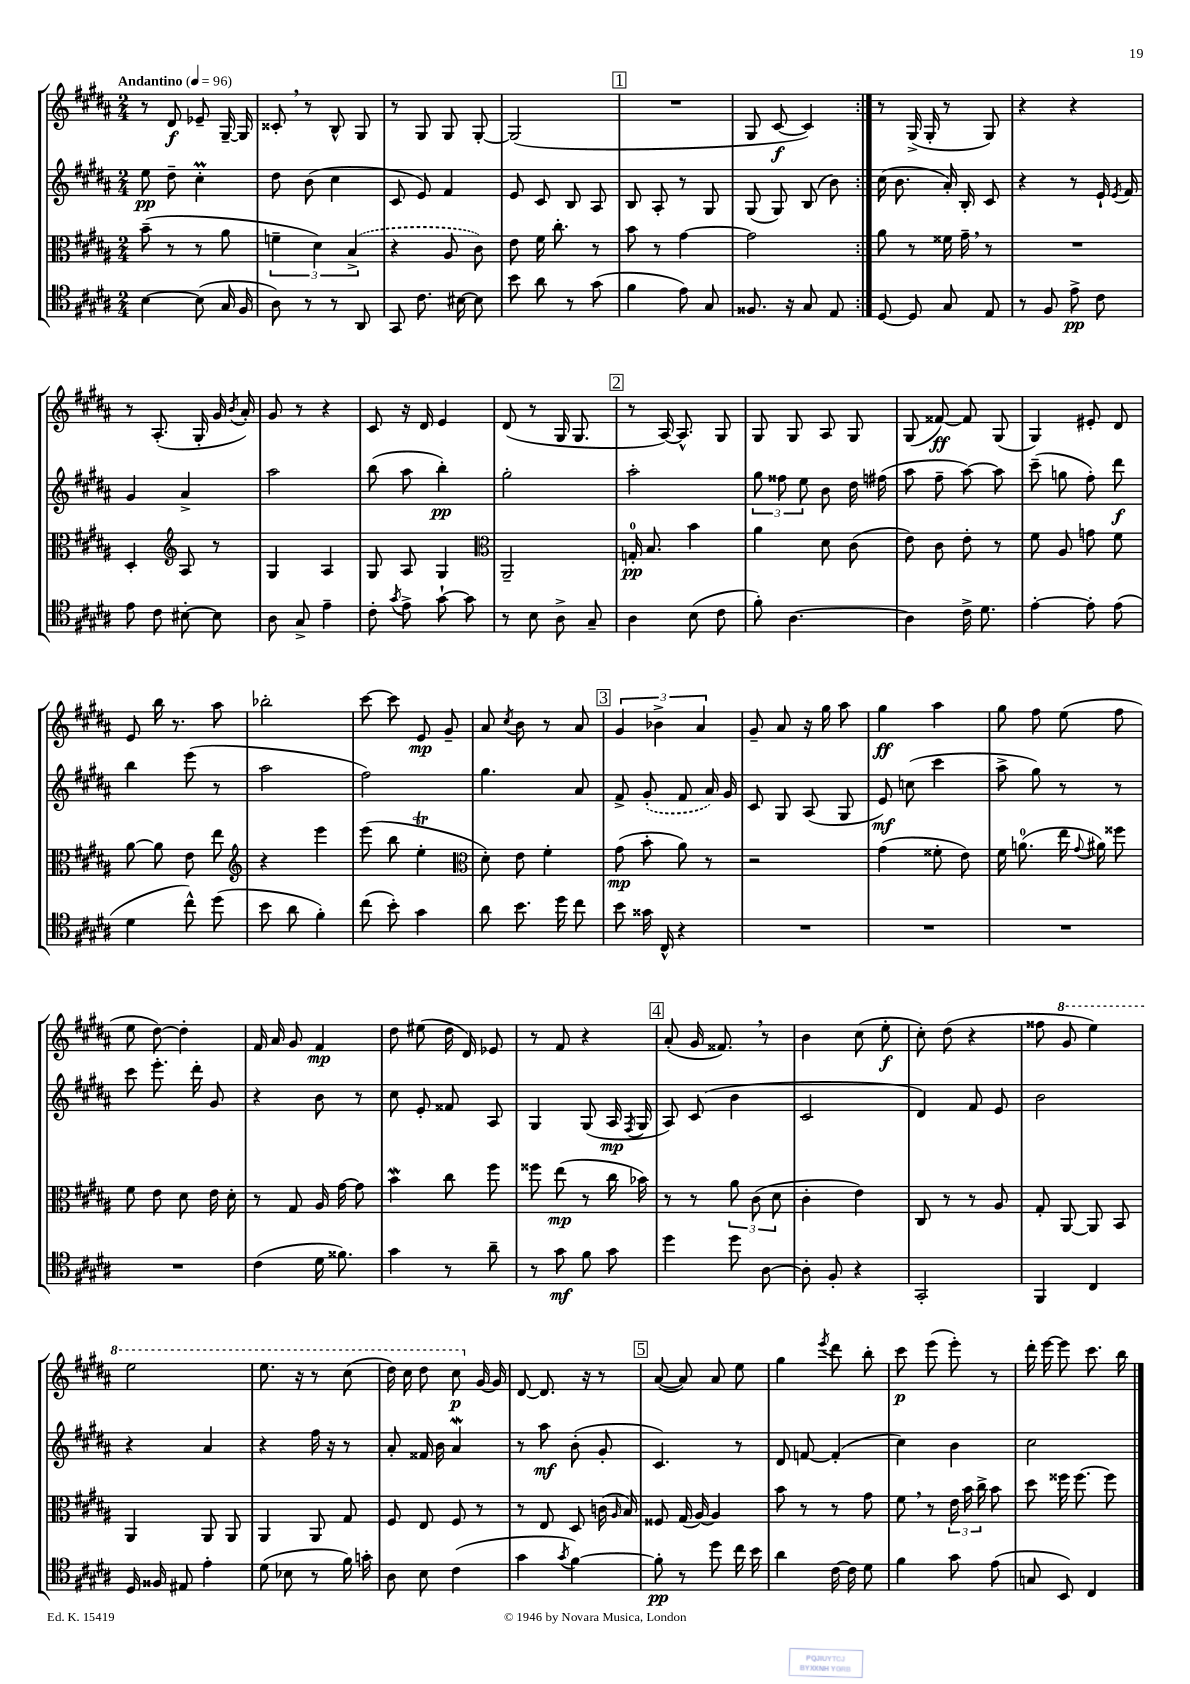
<<
\new StaffGroup <<
\new Staff = "s0" {
    \clef treble \key b \major \numericTimeSignature \time 2/4 \tempo "Andantino" 4 = 96
    \autoBeamOff \repeat volta 2 { r8 dis'8\f ees'8-- gis16~-- gis16 |
    cisis'8-. \breathe r8 b8-^ gis8 |
    r8 gis8 gis8 gis8~-. |
    gis2( |
    \mark \markup { \box "1" } R2 |
    gis8 cis'8~\f cis'4) | }
    r8 gis16->( gis16-. r8 gis8) |
    r4 r4 |
    r8 ais8.-.( gis16-. gis'16 \acciaccatura { b'8 } ais'16-.) |
    gis'8 r8 r4 |
    cis'8 r16 dis'16 e'4 |
    dis'8( r8 gis16 gis8. |
    \mark \markup { \box "2" } r8 ais16~) ais8.-^ gis8 |
    gis8 gis8 ais8 gis8 |
    gis8( fisis'8~\ff) fisis'8 gis8( |
    gis4) eis'8-. dis'8 |
    e'8 b''16 r8. ais''8 |
    bes''2-. |
    cis'''8~ cis'''8 e'8\mp gis'8-- |
    ais'8 \acciaccatura { cis''8 } b'8 r8 ais'8 |
    \mark \markup { \box "3" } \tuplet 3/2 { gis'4 bes'4-> ais'4 } |
    gis'8-- ais'8 r16 gis''16 ais''8 |
    gis''4\ff ais''4 |
    gis''8 fis''8 e''8( fis''8 |
    e''8 dis''8~) dis''4-. |
    fis'16 ais'16 gis'8 fis'4\mp |
    dis''8 eis''8( dis''16 dis'16) ees'8 |
    r8 fis'8 r4 |
    \mark \markup { \box "4" } ais'8-.( gis'16 fisis'8.) \breathe r8 |
    b'4 cis''8( e''8-.\f |
    cis''8-.) dis''8( r4 |
    fisis''8 \ottava #1 gis''8 e'''4) |
    e'''2 |
    e'''8. r16 r8 cis'''8( |
    dis'''16) cis'''16 dis'''8 cis'''8\p \ottava #0 gis'16~ gis'16 |
    dis'8~ dis'8. r16 r8 |
    \mark \markup { \box "5" } ais'8~( ais'8) ais'8 e''8 |
    gis''4 \acciaccatura { e'''8 } dis'''8 b''8-. |
    cis'''8\p e'''8( e'''8-.) r8 |
    dis'''16-. e'''16~ e'''8 cis'''8. b''16 \bar "|." |
}
\new Staff = "s1" {
    \clef treble \key b \major \numericTimeSignature \time 2/4
    \autoBeamOff \repeat volta 2 { e''8\pp dis''8-- cis''4-.\prall |
    dis''8 b'8( cis''4 |
    cis'8 e'8) fis'4 |
    e'8 cis'8 b8 ais8 |
    \mark \markup { \box "1" } b8 ais8-. r8 gis8 |
    gis8( gis8) b8( b'8) | }
    cis''16( b'8. ais'16-.) b16-. cis'8 |
    r4 r8 e'16-! \acciaccatura { e'8 } fis'16 |
    gis'4 ais'4-> |
    ais''2 |
    b''8( ais''8 b''4-.\pp) |
    gis''2-. |
    \mark \markup { \box "2" } ais''2-. |
    \tuplet 3/2 { gis''8 fisis''8 e''8 } b'8 dis''16 fis''16( |
    ais''8 fis''8-- ais''8~) ais''8 |
    cis'''8--( g''8 fis''8-.) dis'''8\f |
    b''4 e'''8( r8 |
    ais''2 |
    fis''2) |
    gis''4. ais'8 |
    \mark \markup { \box "3" } fis'8-> \once \slurDashed gis'8-.( fis'8 ais'16) gis'16 |
    cis'8 gis8 ais8( gis8 |
    e'8\mf) c''8( cis'''4 |
    ais''8-> gis''8) r8 r8 |
    cis'''8 e'''8.-. dis'''16-. gis'8 |
    r4 b'8 r8 |
    cis''8 e'8-. fisis'8 ais8 |
    gis4 gis8( ais16\mp \acciaccatura { fis8 } gis16 |
    \mark \markup { \box "4" } ais8) cis'8( b'4 |
    cis'2 |
    dis'4) fis'8 e'8 |
    b'2 |
    r4 ais'4 |
    r4 fis''16 r16 r8 |
    ais'8-. fisis'16 b'16 ais'4\mordent |
    r8 ais''8\mf b'8-.( gis'8-. |
    \mark \markup { \box "5" } cis'4.) r8 |
    dis'8 f'8~ f'4-.( |
    cis''4) b'4 |
    cis''2 \bar "|." |
}
\new Staff = "s2" {
    \clef alto \key b \major \numericTimeSignature \time 2/4
    \autoBeamOff \repeat volta 2 { b'8--( r8 r8 ais'8 |
    \tuplet 3/2 { f'4-- dis'4) \once \slurDashed b4->( } |
    r4 ais8 cis'8) |
    e'8 fis'16 cis''8.-. r8 |
    \mark \markup { \box "1" } b'8 r8 gis'4~ |
    gis'2 | }
    ais'8 r8 fisis'16 gis'16-- \breathe r8 |
    R2 |
    dis4-. \clef treble ais8 r8 |
    gis4 ais4 |
    gis8 ais8 gis4 |
    \clef alto ais,2-- |
    \mark \markup { \box "2" } g16-0-.\pp b8. b'4 |
    ais'4 dis'8 cis'8( |
    e'8) cis'8 e'8-. r8 |
    fis'8 ais8 g'8 fis'8 |
    ais'8~ ais'8 e'8 e''8 |
    \clef treble r4 e'''4 |
    e'''8( b''8 e''4-.\trill |
    \clef alto dis'8-.) e'8 fis'4-. |
    \mark \markup { \box "3" } gis'8\mp( b'8-. ais'8) r8 |
    r2 |
    gis'4( fisis'8-. e'8) |
    fis'16 a'8.-0( e''16 \appoggiatura { gis'8 } ais'16) fisis''8 |
    fis'8 e'8 dis'8 e'16 dis'16-. |
    r8 gis8 ais16 gis'16~ gis'8 |
    b'4\mordent cis''8 fis''8 |
    fisis''8 e''8\mp( r8 cis''16 bes'16) |
    \mark \markup { \box "4" } r8 r8 \tuplet 3/2 { ais'8 cis'8( dis'8 } |
    cis'4-. e'4) |
    cis8 r8 r8 ais8 |
    gis8-. ais,8~ ais,8 b,8 |
    ais,4 ais,8 ais,8 |
    ais,4 ais,8 gis8 |
    fis8 e8 fis8 r8 |
    r8 e8 dis8 c'16( \grace { ais16 } b16) |
    \mark \markup { \box "5" } fisis8 gis16( ais16~) ais4 |
    b'8 r8 r8 gis'8 |
    fis'8 \breathe r8 \tuplet 3/2 { e'16 b'16 cis''16-> } b'8 |
    dis''8 fisis''16 fisis''8.~ fisis''8 \bar "|." |
}
\new Staff = "s3" {
    \clef tenor \key b \major \numericTimeSignature \time 2/4
    \autoBeamOff \repeat volta 2 { b4~ b8( gis16 fis16 |
    ais8) r8 r8 ais,8 |
    gis,8 cis'8. bis16~ bis8 |
    b'8 ais'8 r8 gis'8( |
    \mark \markup { \box "1" } fis'4 e'8) gis8 |
    fisis8. r16 gis8 e8 | }
    dis8~ dis8 gis8 e8 |
    r8 fis8 e'8->\pp cis'8 |
    e'8 cis'8 bis8~-. bis8 |
    ais8 gis8-> e'4-- |
    cis'8-. \acciaccatura { gis'8 } e'8-> gis'8~-! gis'8 |
    r8 b8 ais8-> gis8-- |
    \mark \markup { \box "2" } ais4 b8( cis'8 |
    fis'8-.) ais4.~ |
    ais4 cis'16-> dis'8. |
    e'4~-. e'8-. e'8( |
    dis'4 cis''8-^) dis''8( |
    b'8 ais'8 fis'4-.) |
    cis''8( b'8-.) gis'4 |
    ais'8 b'8. dis''16 cis''8 |
    \mark \markup { \box "3" } b'8 gisis'16 cis16-^ r4 |
    R2 |
    R2 |
    R2 |
    R2 |
    cis'4( dis'16 fisis'8.) |
    gis'4 r8 ais'8-- |
    r8 gis'8\mf fis'8 gis'8 |
    \mark \markup { \box "4" } dis''4 dis''8 ais8~ |
    ais8-. fis8-. r4 |
    gis,2-. |
    fis,4 cis4 |
    dis16 fisis16 eis8 e'4-. |
    dis'8( bes8 r8 fis'16) g'16-. |
    ais8 b8 cis'4( |
    gis'4 \acciaccatura { gis'8 } fis'4~) |
    \mark \markup { \box "5" } fis'8-.\pp r8 dis''8 cis''16 b'16 |
    ais'4 cis'16~ cis'16 dis'8 |
    fis'4 gis'8 e'8( |
    g8 b,8) cis4 \bar "|." |
}
>>
>>
\layout { \context { \Score \remove "Bar_number_engraver" } }
